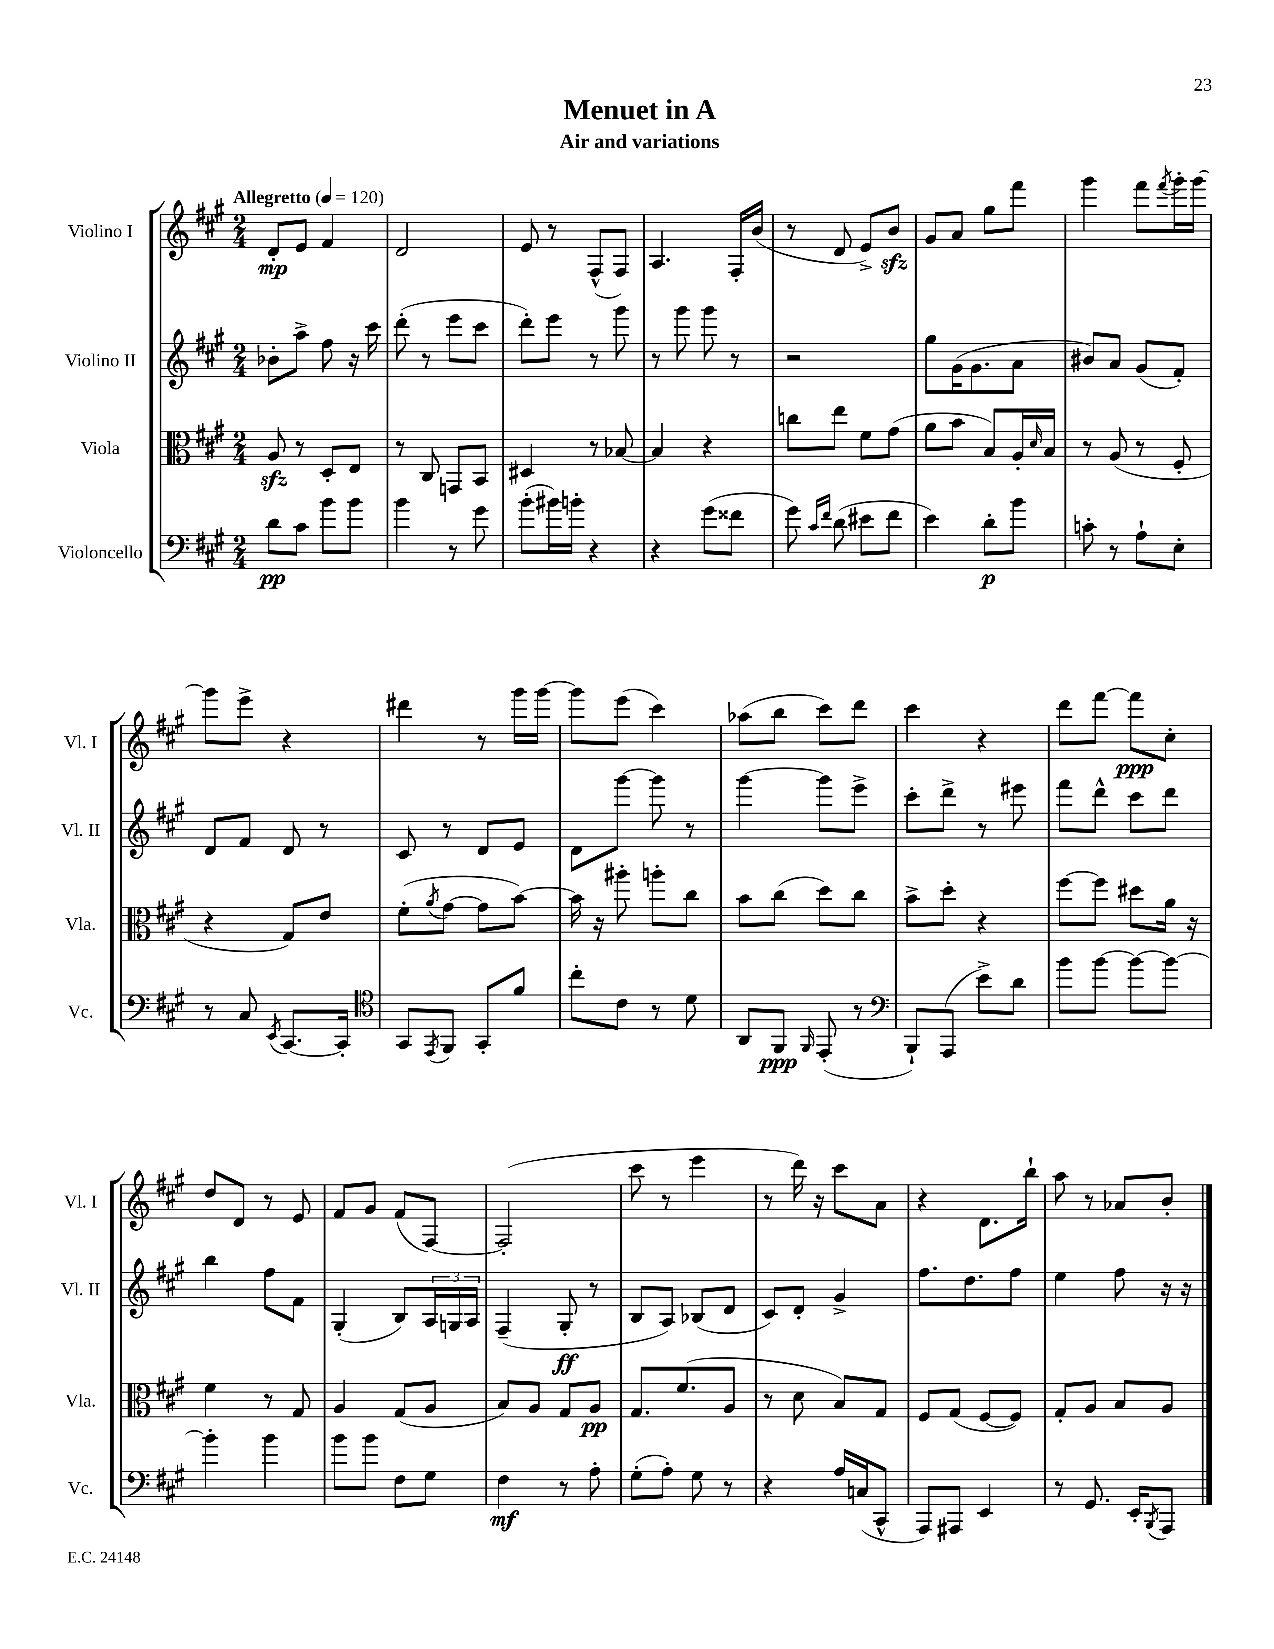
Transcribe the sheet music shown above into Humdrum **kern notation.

**kern	**dynam	**kern	**dynam	**kern	**dynam	**kern	**dynam
*part4	*part4	*part3	*part3	*part2	*part2	*part1	*part1
*staff4	*staff4	*staff3	*staff3	*staff2	*staff2	*staff1	*staff1
*I"Violoncello	*	*I"Viola	*	*I"Violino II	*	*I"Violino I	*
*I'Vc.	*	*I'Vla.	*	*I'Vl. II	*	*I'Vl. I	*
*clefF4	*	*clefC3	*	*clefG2	*	*clefG2	*
*k[f#c#g#]	*	*k[f#c#g#]	*	*k[f#c#g#]	*	*k[f#c#g#]	*
*M2/4	*	*M2/4	*	*M2/4	*	*M2/4	*
*MM120	*	*MM120	*	*MM120	*	*MM120	*
=1	=1	=1	=1	=1	=1	=1	=1
!	!	!	!	!	!	!LO:TX:a:B:t=Allegretto	!
8d\L	pp	8Azz/	.	8b-X'\L	.	8d'/L	mp
8c#\J	.	8r	.	8aa^\J	.	8e/J	.
8b\L	.	8D'/L	.	8ff#\	.	4f#/	.
8b\J	.	8E/J	.	16r	.	.	.
.	.	.	.	16ccc#\	.	.	.
=2	=2	=2	=2	=2	=2	=2	=2
4b\	.	8r	.	(8ddd'\	.	2d/	.
.	.	8C#/	.	8r	.	.	.
8r	.	8GGn/L	.	8eee\L	.	.	.
8g#\	.	8BB/J	.	8ccc#\J	.	.	.
=3	=3	=3	=3	=3	=3	=3	=3
(8b'\L	.	4D#X/	.	8ddd'\L)	.	8e/	.
16b#X\L)	.	.	.	8eee\J	.	8r	.
16bn'\JJ	.	.	.	.	.	.	.
4r	.	8r	.	8r	.	(8F#^^/L	.
.	.	[8B-X/	.	8ggg#\	.	8F#/J)	.
=4	=4	=4	=4	=4	=4	=4	=4
4r	.	4B-/]	.	8r	.	4.A/	.
.	.	.	.	8ggg#\	.	.	.
(8g#\L	.	4r	.	8ggg#\	.	.	.
8f##X\J	.	.	.	8r	.	16F#'/LL	.
.	.	.	.	.	.	(16b/JJ	.
=5	=5	=5	=5	=5	=5	=5	=5
8g#\)	.	8ccn\L	.	2r	.	8r	.
16qqc#/LL	.	.	.	.	.	.	.
16qqf#/JJ	.	.	.	.	.	.	.
(8d\	.	8ee\J	.	.	.	8d/	.
8e#X\L	.	8f#\L	.	.	.	8e^/L)	.
8f#\J	.	(8g#\J	.	.	.	8bzz/J	.
=6	=6	=6	=6	=6	=6	=6	=6
4e\)	.	8a\L	.	8gg#\L	.	8g#/L	.
.	.	8b\J	.	(16g#\K	.	8a/J	.
.	.	.	.	8.g#\	.	.	.
8d'\L	p	8B/L)	.	.	.	8gg#\L	.
8b\J	.	16A'/L	.	8a\J	.	8fff#\J	.
.	.	16qqd/	.	.	.	.	.
.	.	16B/JJ	.	.	.	.	.
=7	=7	=7	=7	=7	=7	=7	=7
8cn'\	.	8r	.	8b#X/L)	.	4ggg#\	.
8r	.	(8A/	.	8a/J	.	.	.
8A`\L	.	8r	.	(8g#/L	.	8fff#\L	.
.	.	.	.	.	.	8qfff#/	.
8E'\J	.	8F#'/	.	8f#'/J)	.	16ggg#'\L	.
.	.	.	.	.	.	[16ggg#\JJ	.
!!LO:LB:g=z
=8	=8	=8	=8	=8	=8	=8	=8
8r	.	4r	.	8d/L	.	8ggg#\L]	.
8C#/	.	.	.	8f#/J	.	8eee^\J	.
8qEE/	.	.	.	.	.	.	.
[8.CC#/L	.	8G#/L)	.	8d/	.	4r	.
.	.	8e/J	.	8r	.	.	.
16CC#'/Jk]	.	.	.	.	.	.	.
=9	=9	=9	=9	=9	=9	=9	=9
*clefC4	*	*	*	*	*	*	*
8GG#/L	.	(8f#'\L	.	8c#/	.	4ddd#X\	.
8qEE/	.	8qa/	.	.	.	.	.
8FF#/J	.	[8g#\J	.	8r	.	.	.
8GG#'/L	.	8g#\L]	.	8d/L	.	8r	.
8f#/J	.	[8b\J)	.	8e/J	.	16ggg#\LL	.
.	.	.	.	.	.	[16ggg#\JJ	.
=10	=10	=10	=10	=10	=10	=10	=10
8cc#'\L	.	16b\]	.	8d\L	.	8ggg#\L]	.
.	.	16r	.	.	.	.	.
8c#\J	.	8aa#X'\	.	[8ggg#\J	.	(8eee\J	.
8r	.	8aan'\L	.	8ggg#\]	.	4ccc#\)	.
8d\	.	8cc#\J	.	8r	.	.	.
=11	=11	=11	=11	=11	=11	=11	=11
8AA/L	.	8b\L	.	[4ggg#\	.	(8aa-X\L	.
8FF#/J	ppp	(8cc#\J	.	.	.	8bb\J	.
16qqFF#/	.	.	.	.	.	.	.
(8EE'/	.	8dd\L)	.	8ggg#\L]	.	8ccc#\L)	.
8r	.	8cc#\J	.	8eee^\J	.	8ddd\J	.
=12	=12	=12	=12	=12	=12	=12	=12
*clefF4	*	*	*	*	*	*	*
8BBB`/L)	.	8b^\L	.	8ccc#'\L	.	4ccc#\	.
(8AAA/J	.	8dd'\J	.	8ddd^\J	.	.	.
8e^\L)	.	4r	.	8r	.	4r	.
8d\J	.	.	.	8eee#X\	.	.	.
=13	=13	=13	=13	=13	=13	=13	=13
8b\L	.	[8ff#\L	.	8fff#\L	.	8ddd\L	.
[8b\J	.	8ff#\J]	.	8ddd^^\J	.	[8fff#\J	.
8b\L_	.	8dd#X\L	.	8ccc#\L	.	8fff#\L]	ppp
8b\J_	.	16a\Jk	.	8ddd\J	.	8cc#'\J	.
.	.	16r	.	.	.	.	.
!!LO:LB:g=z
=14	=14	=14	=14	=14	=14	=14	=14
4b'\]	.	4f#\	.	4bb\	.	8dd/L	.
.	.	.	.	.	.	8d/J	.
4b\	.	8r	.	8ff#\L	.	8r	.
.	.	8G#/	.	8f#\J	.	8e/	.
=15	=15	=15	=15	=15	=15	=15	=15
8b\L	.	4A/	.	(4G#'/	.	8f#/L	.
8b\J	.	.	.	.	.	8g#/J	.
8F#\L	.	(8G#/L	.	8B/L)	.	(8f#/L	.
8G#\J	.	8A/J	.	24A/L	.	[8F#/J)	.
.	.	.	.	24Gn/	.	.	.
.	.	.	.	24A/JJ	.	.	.
=16	=16	=16	=16	=16	=16	=16	=16
4F#\	mf	8B/L)	.	(4F#~/	.	(2F#'/]	.
.	.	8A/J	.	.	.	.	.
8r	.	8G#/L	.	8G#'/	ff	.	.
8A'\	.	8A/J	pp	8r	.	.	.
=17	=17	=17	=17	=17	=17	=17	=17
(8G#'\L	.	8.G#/L	.	8B/L	.	8ccc#\	.
8A'\J)	.	.	.	8A/J)	.	8r	.
.	.	(8.f#/	.	.	.	.	.
8G#\	.	.	.	(8B-X/L	.	4eee\	.
8r	.	8A/J	.	8d/J	.	.	.
=18	=18	=18	=18	=18	=18	=18	=18
4r	.	8r	.	8c#/L)	.	8r	.
.	.	8d\	.	8d'/J	.	16ddd\)	.
.	.	.	.	.	.	16r	.
16A/LL	.	8B/L)	.	4g#^/	.	8ccc#\L	.
(16Cn/J	.	.	.	.	.	.	.
8CC#^^/J	.	8G#/J	.	.	.	8a\J	.
=19	=19	=19	=19	=19	=19	=19	=19
8AAA/L)	.	8F#/L	.	8.ff#\L	.	4r	.
8AAA#X/J	.	(8G#/J	.	.	.	.	.
.	.	.	.	8.dd\	.	.	.
4EE/	.	[8F#/L	.	.	.	8.d\L	.
.	.	8F#/J])	.	8ff#\J	.	.	.
.	.	.	.	.	.	16bb`\Jk	.
=20	=20	=20	=20	=20	=20	=20	=20
8r	.	8G#'/L	.	4ee\	.	8aa\	.
8.GG#/	.	8A/J	.	.	.	8r	.
.	.	8B/L	.	8ff#\	.	8a-X/L	.
16EE'/KL	.	.	.	.	.	.	.
8qBBB/	.	.	.	.	.	.	.
8AAA/J	.	8A/J	.	16r	.	8b'/J	.
.	.	.	.	16r	.	.	.
==	==	==	==	==	==	==	==
*-	*-	*-	*-	*-	*-	*-	*-
